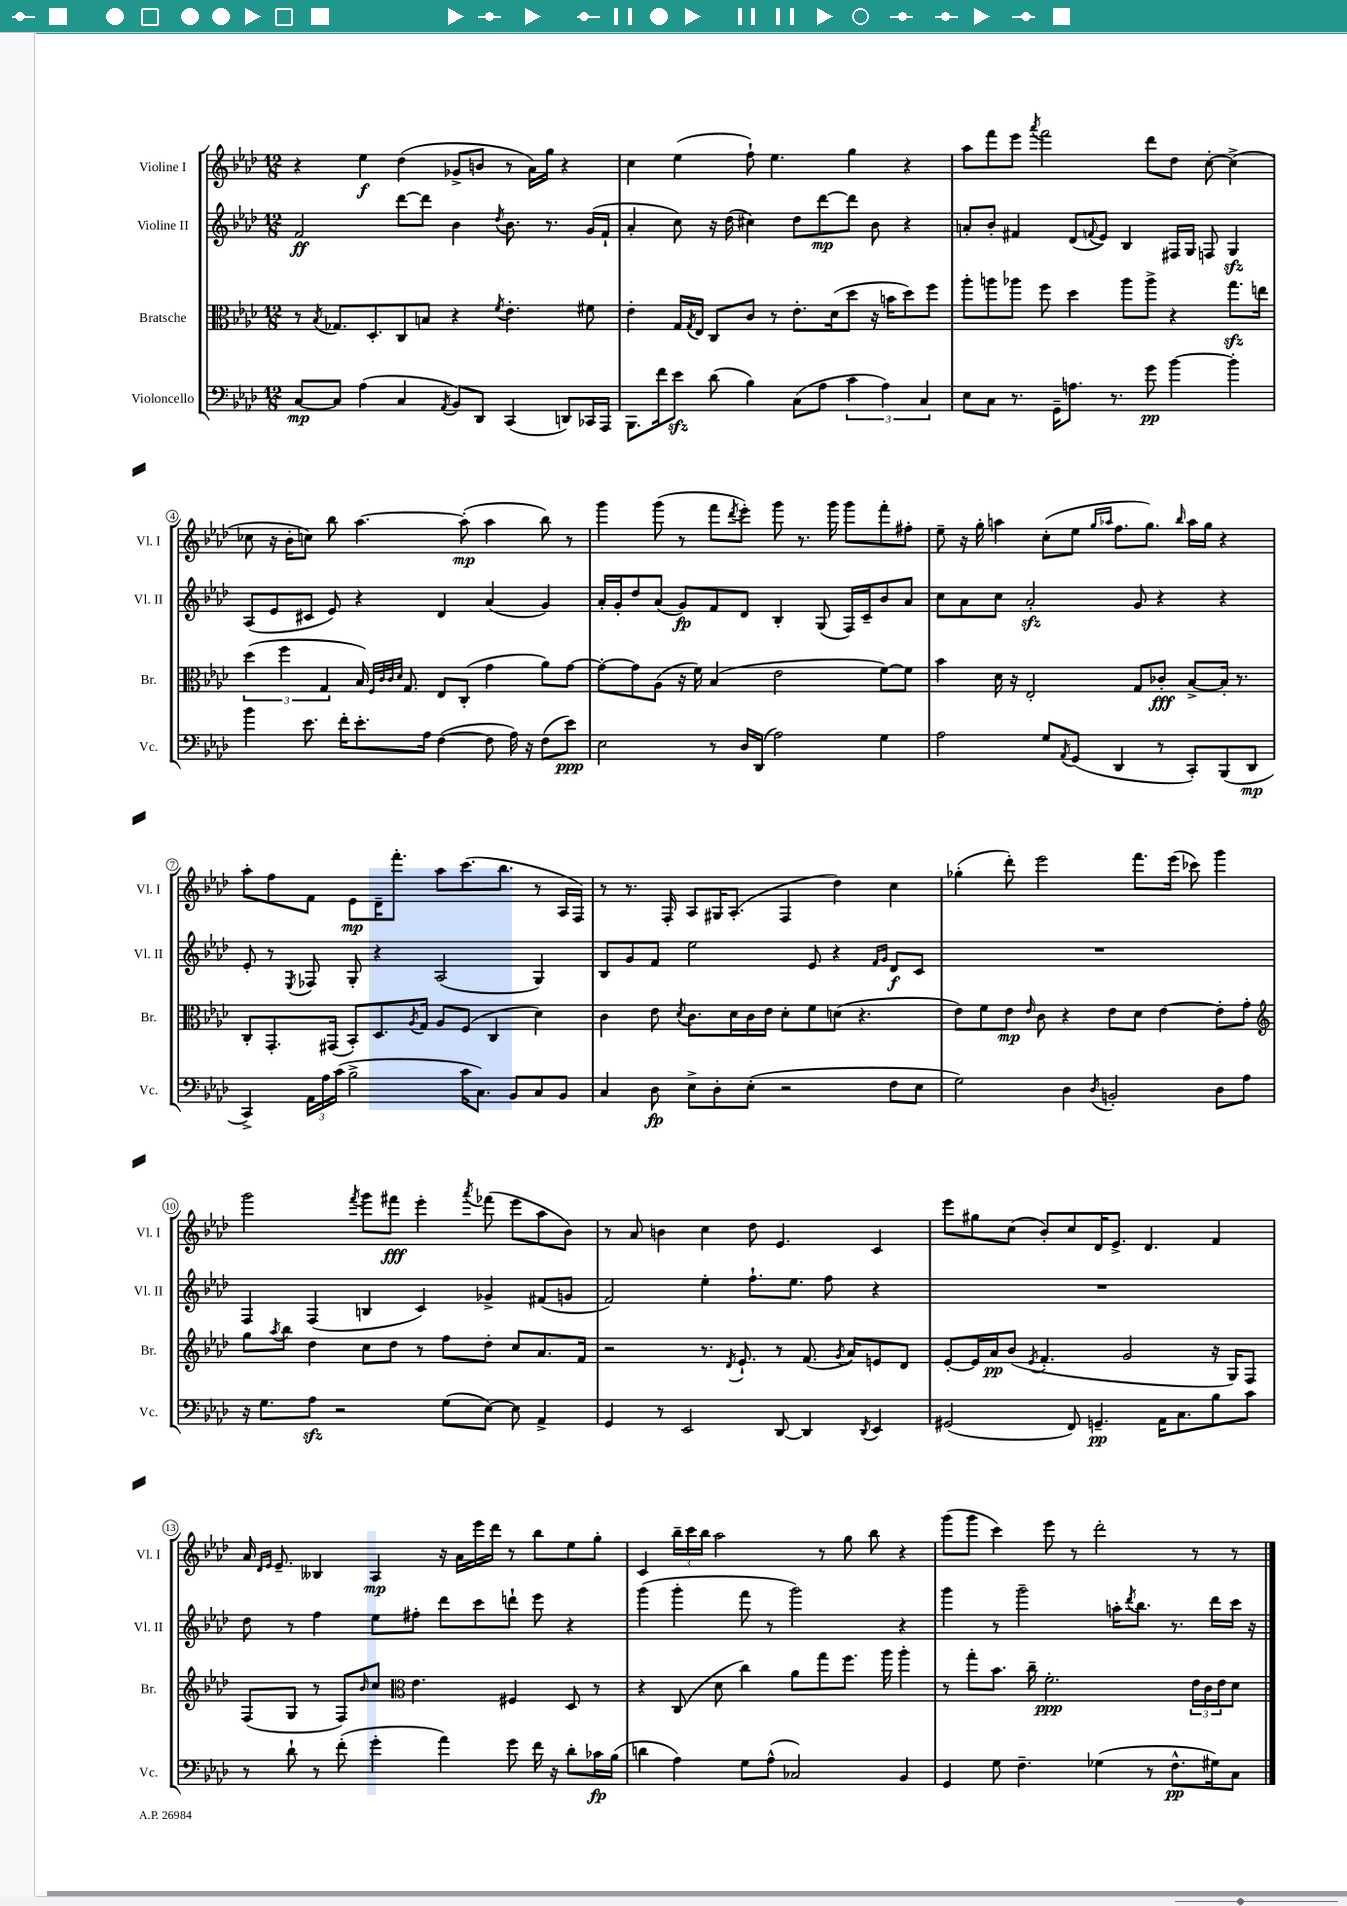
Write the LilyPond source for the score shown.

<<
\new StaffGroup <<
\new Staff = "s0" \with { instrumentName = "Violine I" shortInstrumentName = "Vl. I" } {
    \clef treble \key aes \major \numericTimeSignature \time 12/8
    r4 ees''4\f des''4( ges'8-> b'8 r8 aes'16) g''16 r4 |
    c''4 ees''4( f''8-!) ees''4. g''4 r4 |
    aes''8 f'''8 ees'''8 \acciaccatura { aes'''8 } f'''2 des'''8 des''8 c''8~-. c''4->( |
    ces''8 r16 bes'16-. c''8) bes''8 aes''4.~ aes''8-.\mp( aes''4 bes''8) r8 |
    g'''4 g'''8( r8 f'''8 \acciaccatura { des'''8 } ees'''8-.) g'''8 r8. g'''16 g'''8 f'''8-. fis''8-. |
    ees''8-- r16 g''16-. a''4 c''8-.( ees''8 \grace { g''16 aes''16 } f''8. g''8.) \grace { bes''16 } aes''16 g''16 r4 |
    aes''8-. f''8 f'8 ees'8\mp des'16-- f'''8.-. aes''8 c'''8.( bes''8. r8 aes16 f16) |
    r8 r8. f16-. aes8 gis16 aes8.-.( f4 des''4) c''4 |
    ges''4-.( des'''8-.) ees'''2 f'''8. ees'''16( ces'''8) g'''4 |
    g'''2 \acciaccatura { f'''8 } g'''8 fis'''8\fff ees'''4-. \acciaccatura { aes'''8 } fes'''8( ees'''8 aes''8 bes'8) |
    r8 aes'8 b'4 c''4 des''8 ees'4. c'4 |
    ees'''8 gis''8 c''8( bes'8-.) c''8 des'16 ees'8.-> des'4. f'4 |
    aes'16 \grace { des'16 ees'16 } ees'8.-- beses4 aes4\mp r16 aes'16 ees'''16 des'''16 r8 bes''8 ees''8 g''8-. |
    c'4 \tuplet 3/2 { bes''16-- c'''16 bes''16 } aes''2 r8 g''8 bes''8 r4 |
    g'''8( g'''8 c'''4) ees'''8 r8 des'''2-. r8 r8 \bar "|." |
}
\new Staff = "s1" \with { instrumentName = "Violine II" shortInstrumentName = "Vl. II" } {
    \clef treble \key aes \major \numericTimeSignature \time 12/8
    f'2\ff des'''8~ des'''8 bes'4 \acciaccatura { des''8 } bes'8. r8. g'16( f'16-! |
    aes'4-. c''8) r16 des''16( cis''4) des''8 des'''8~\mp des'''8 bes'8 r4 |
    a'8-. bes'8-. fis'4 des'8( \appoggiatura { f'8 } ees'8) bes4 fis16 g16 f8 g4\sfz |
    aes8( ees'8 cis'8 ees'8) r4 des'4 aes'4( g'4) |
    aes'16-. g'16-. des''8 aes'8( g'8\fp) f'8 des'8 bes4-. g8( f16) c'16-- bes'8 aes'8 |
    c''8 aes'8 c''8 aes'2-.\sfz g'8 r4 r4 |
    ees'8-. r8 \acciaccatura { ees8 } fes8 g8-. r4 aes2( g4) |
    bes8 g'8 f'8 ees''2 ees'8 r4 \grace { f'16 g'16 } des'8\f c'8 |
    R1. |
    f4 f4( b4 c'4) ges'4-> fis'8( g'8 |
    f'2) ees''4-. f''8.-! ees''8. f''8 r4 |
    R1. |
    des''8 r8 f''4 ees''8 fis''8-. des'''8 c'''8 d'''8-! ees'''8 r4 |
    g'''4( g'''4-. f'''8 r8 g'''2) r4 |
    g'''4 r8 g'''2-- a''16-. \acciaccatura { des'''8 } bes''8. r8. des'''16 c'''16 r16 \bar "|." |
}
\new Staff = "s2" \with { instrumentName = "Bratsche" shortInstrumentName = "Br." } {
    \clef alto \key aes \major \numericTimeSignature \time 12/8
    r8 \acciaccatura { bes8 } ges8. des8.-. c8 b8 r4 \acciaccatura { f'8 } ees'4.-. fis'8 |
    ees'4-. g16 \acciaccatura { g8 } ees16 c8 c'8 r8 ees'8.-. des'16( des''8 r16 b'16 des''8) f''8 |
    aes''8-. a''8 aes''8 f''8 des''4 aes''8 aes''8-> r4 g''8.\sfz e''16 |
    \tuplet 3/2 { des''4( f''4 g4 } bes16) \grace { f32 c'32 c'32 des'32 } g8. ees8 c8-.( g'4 aes'8) g'8~ |
    g'8~-. g'8 aes8( r16 f'16) bes4( ees'2 f'8~) f'8 |
    bes'4 des'16 r16 ees2-. g8 ces'8-.\fff bes8~-> bes16-. r8. |
    c8-. g,8.-. gis,16( bes,8-.) des8. \acciaccatura { aes8 } g16 aes8 f8( c4 des'4) |
    c'4 ees'8 \acciaccatura { des'8 } c'8. des'16 c'16 ees'16 des'8-. f'8 d'8( r4. |
    ees'8) f'8 ees'8\mp \grace { ees'16 } c'8 r4 ees'8 des'8 ees'4~ ees'8-. g'8-. |
    \clef treble g''8 \acciaccatura { aes''8 } bes''8 des''4 c''8 des''8 r8 f''8 des''8-. c''8 aes'8. f'16 |
    r2 r8. \acciaccatura { des'8 } ees'8.-! r8 f'8.( \acciaccatura { g'8 } aes'16) e'8 des'8 |
    ees'8~-. ees'16 aes'16\pp bes'8( \acciaccatura { ees'8 } f'4.-. g'2 r16 g16) f8 |
    f8( g8 r8 f8) \grace { bes'16 } c''8 \clef alto ees'4. fis4 des8 r8 |
    r4 c8( des'8 c''4) aes'8 g''8 f''8. aes''16 aes''4-. |
    r8 g''8-. bes'8. c''16-- f'2.-.\ppp \tuplet 3/2 { ees'16 c'16 ees'16 } des'8 \bar "|." |
}
\new Staff = "s3" \with { instrumentName = "Violoncello" shortInstrumentName = "Vc." } {
    \clef bass \key aes \major \numericTimeSignature \time 12/8
    c8~\mp c8 aes4( c4 \acciaccatura { aes,8 } bes,8) des,8 c,4( d,8) ces,16 aes,,16 |
    bes,,8. f'16 ees'8\sfz des'8( bes4) c8( aes8 \tuplet 3/2 { c'4 aes4) c4 } |
    ees8 c8 r8. g,16-- a8. r8. g'8\pp bes'4~ bes'4-. |
    bes'4 ees'8. f'16-. ees'8.-. aes16 f4~( f8 aes16) r16 f8( ees'8\ppp) |
    ees2 r8 des16 des,16( aes2) g4 |
    aes2 g8 \acciaccatura { aes,8 } g,8( des,4 r8 c,8-.) bes,,8( des,8\mp |
    c,4->) \tuplet 3/2 { aes,16 aes16 c'16( } bes2-> c'16 c8.) bes,8 c8 bes,8 |
    c4 des8\fp ees8-> des8-. ees8-.( r2 f8 ees8 |
    g2) des4 \acciaccatura { des8 } b,2-. des8 aes8 |
    r16 g8. aes8\sfz r2 g8( ees8~) ees8 aes,4-> |
    g,4 r8 ees,2 des,8~ des,4 \acciaccatura { des,8 } ees,4 |
    gis,2( f,8) g,4.--\pp aes,16 c8. bes8 c'8 |
    r8 des'8-! r8 f'8-.( g'4-. aes'4) g'8 f'16 r16 des'8-. ces'16\fp bes16( |
    d'4 aes4) g8 aes8-^( ces2) bes,4 |
    g,4 g8 f4.-- ges4( r8 f8.-^\pp gis16) c8 \bar "|." |
}
>>
>>
\layout { \context { \Score \override BarNumber.stencil = #(make-stencil-circler 0.1 0.3 ly:text-interface::print) } }
